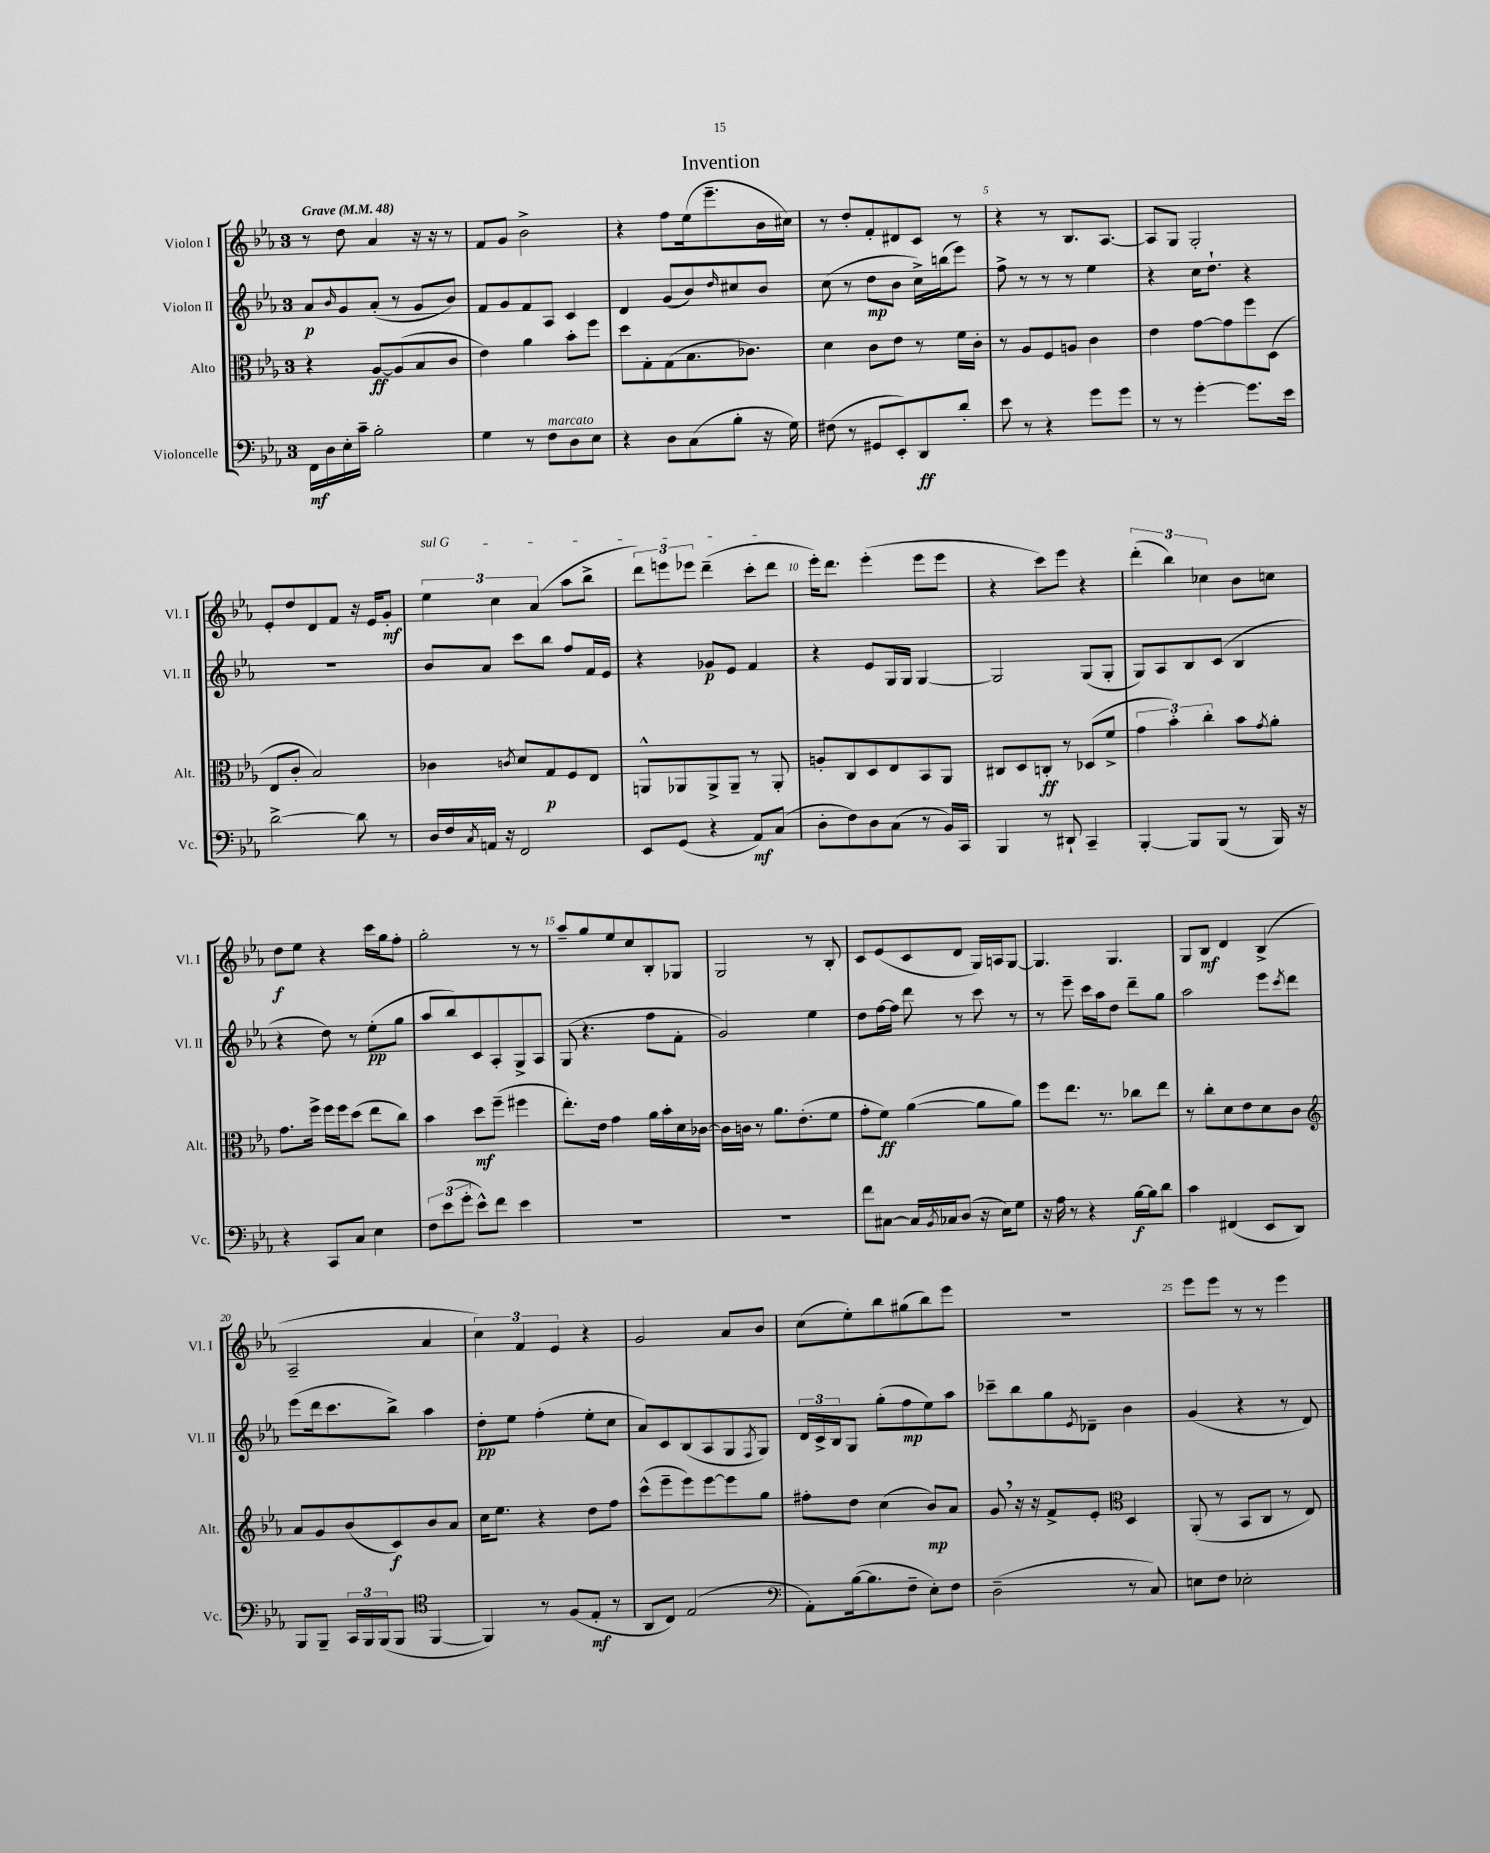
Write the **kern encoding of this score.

**kern	**dynam	**kern	**dynam	**kern	**dynam	**kern	**dynam
*part4	*part4	*part3	*part3	*part2	*part2	*part1	*part1
*staff4	*staff4	*staff3	*staff3	*staff2	*staff2	*staff1	*staff1
*I"Violoncelle	*	*I"Alto	*	*I"Violon II	*	*I"Violon I	*
*I'Vc.	*	*I'Alt.	*	*I'Vl. II	*	*I'Vl. I	*
*clefF4	*	*clefC3	*	*clefG2	*	*clefG2	*
*k[b-e-a-]	*	*k[b-e-a-]	*	*k[b-e-a-]	*	*k[b-e-a-]	*
*M3/4	*	*M3/4	*	*M3/4	*	*M3/4	*
*MM48	*	*MM48	*	*MM48	*	*MM48	*
=1	=1	=1	=1	=1	=1	=1	=1
!	!	!	!	!	!	!LO:TX:a:B:t=Grave	!
16FF\LL	mf	4r	.	8a-/L	p	8r	.
16D\	.	.	.	.	.	.	.
.	.	.	.	16qqb-/	.	.	.
16E-'\	.	.	.	8g/	.	8dd\	.
16c~\JJ	.	.	.	.	.	.	.
2B-'\	.	[8A-/L	ff	(8a-'/J	.	4a-/	.
.	.	(8A-/]	.	8r	.	.	.
.	.	8B-/	.	8g/L	.	16r	.
.	.	.	.	.	.	16r	.
.	.	8c/J	.	8b-/J)	.	8r	.
=2	=2	=2	=2	=2	=2	=2	=2
4G\	.	4e-\)	.	8f/L	.	8f/L	.
.	.	.	.	8g/	.	8g/J	.
8r	.	4a-\	.	8f/	.	2b-^\	.
!LO:TX:a:i:t=marcato	!	!	!	!	!	!	!
8F\L	.	.	.	8A-/J	.	.	.
8D\	.	8b-'\L	.	4c/	.	.	.
8E-\J	.	8ff\J	.	.	.	.	.
=3	=3	=3	=3	=3	=3	=3	=3
4r	.	8dd\L	.	4d/	.	4r	.
.	.	8G'\	.	.	.	.	.
8D\L	.	(8G\	.	(8g/L	.	8ff\L	.
(8C\	.	8.B-\	.	8b-/)	.	(16ee-\k	.
.	.	.	.	.	.	8.eee-~\	.
.	.	.	.	16qqdd/	.	.	.
8B-'\J	.	.	.	8cc#X/	.	.	.
.	.	8.c-X\J)	.	.	.	.	.
16r	.	.	.	8b-/J	.	16b-\L	.
16G\)	.	.	.	.	.	16cc#X\JJ)	.
=4	=4	=4	=4	=4	=4	=4	=4
(8F#X\	.	4d\	.	(8cc\	.	8r	.
8r	.	.	.	8r	.	8dd'/L	.
8GG#X/L	.	8c\L	.	8dd\L	mp	8f'/	.
8EE-'/)	.	8e-\J	.	8b-\J	.	8d#X/	.
8DD/	ff	8r	.	16cc^\LL)	.	8c/J	.
.	.	.	.	(16bbn\J	.	.	.
8d'/J	.	16f\LL	.	8eee-\J)	.	8r	.
.	.	16c'\JJ	.	.	.	.	.
=5	=5	=5	=5	=5	=5	=5	=5
8e-\	.	8r	.	8ff^\	.	4r	.
8r	.	8A-/L	.	8r	.	.	.
4r	.	8F/	.	8r	.	8r	.
.	.	8An/J	.	8r	.	8.B-/L	.
8g\L	.	4c\	.	4ee-\	.	.	.
.	.	.	.	.	.	[8.A-/J	.
8g\J	.	.	.	.	.	.	.
=6	=6	=6	=6	=6	=6	=6	=6
8r	.	4e-\	.	4r	.	8A-/L]	.
8r	.	.	.	.	.	8G/J	.
[4g'\	.	[8g\L	.	16cc\KL	.	2G'/	.
.	.	.	.	8.dd`\J	.	.	.
.	.	8g\]	.	.	.	.	.
8.g\L]	.	8ff\	.	4r	.	.	.
.	.	(8D\J	.	.	.	.	.
16e-\Jk	.	.	.	.	.	.	.
!!LO:LB:g=z
=7	=7	=7	=7	=7	=7	=7	=7
[2d^\	.	8E-/L	.	2.r	.	8e-'/L	.
.	.	8c'/J	.	.	.	8dd/	.
.	.	2B-/)	.	.	.	8d/	.
.	.	.	.	.	.	8f/J	.
8d\]	.	.	.	.	.	16r	.
.	.	.	.	.	.	16e-/KL	.
8r	.	.	.	.	.	8g'/J	mf
=8	=8	=8	=8	=8	=8	=8	=8
!	!	!	!	!	!	!LO:TX:a:i:t=sul G	!
16D/LL	.	4c-X\	.	8b-/L	.	6ee-\	.
16F/	.	.	.	.	.	.	.
8qC/	.	.	.	.	.	.	.
16AAn/JJ	.	.	.	8a-/J	.	.	.
.	.	.	.	.	.	6cc\	.
16r	.	.	.	.	.	.	.
.	.	8qcn/	.	.	.	.	.
2FF/	.	8d/L	.	8ccc\L	.	.	.
.	.	.	.	.	.	(6a-/	.
.	.	8G/	p	8bb-\J	.	.	.
.	.	8F/	.	8ff/L	.	8aa-\L	.
.	.	8E-/J	.	16f/L	.	8bb-^\J	.
.	.	.	.	16e-/JJ	.	.	.
=9	=9	=9	=9	=9	=9	=9	=9
8EE-/L	.	8AAn^^/L	.	4r	.	12ddd\L)	.
.	.	.	.	.	.	12eeen\	.
(8GG/J	.	8AA-X/	.	.	.	.	.
.	.	.	.	.	.	12eee-X\J	.
4r	.	8AA-^/	.	8g-X/L	p	(4ddd~\	.
.	.	8AA-~/J	.	8e-/J	.	.	.
8AA-/L)	mf	8r	.	4f/	.	8ccc'\L	.
(8C/J	.	8AA-'/	.	.	.	8ddd\J	.
=10	=10	=10	=10	=10	=10	=10	=10
8D'\L	.	8An'/L	.	4r	.	16eee-'\KL)	.
.	.	.	.	.	.	8.ddd\J	.
8F\)	.	8C/	.	.	.	.	.
8D\	.	8D/	.	8e-/L	.	(4eee-'\	.
(8C\J	.	8E-/	.	16G/L	.	.	.
.	.	.	.	16G/JJ	.	.	.
8r	.	8BB-/	.	[4G/	.	8eee-\L	.
16BB-/LL)	.	8AA-/J	.	.	.	8eee-\J	.
16CC/JJ	.	.	.	.	.	.	.
=11	=11	=11	=11	=11	=11	=11	=11
4BBB-/	.	8C#X/L	.	2G/]	.	4r	.
.	.	8D/	.	.	.	.	.
8r	.	8Cn'/J	ff	.	.	8ccc\L)	.
8DD#X`/	.	8r	.	.	.	8eee-\J	.
4CC~/	.	(8D-X/L	.	(8G/L	.	4r	.
.	.	8f^/J	.	8G'/J	.	.	.
=12	=12	=12	=12	=12	=12	=12	=12
[4BBB-'/	.	6g\	.	8G/L)	.	(6ddd'\	.
.	.	.	.	8A-/	.	.	.
.	.	6b-'\)	.	.	.	6bb-\)	.
8BBB-/L]	.	.	.	8B-/	.	.	.
.	.	6cc'\	.	.	.	6cc-X\	.
(8BBB-/J	.	.	.	(8c/J	.	.	.
8r	.	8b-\L	.	4B-/	.	8b-\L	.
.	.	8qg/	.	.	.	.	.
16BBB-/)	.	8a-'\J	.	.	.	8ccn\J	.
16r	.	.	.	.	.	.	.
!!LO:LB:g=z
=13	=13	=13	=13	=13	=13	=13	=13
4r	.	8.g\L	.	4r	.	8dd\L	f
.	.	.	.	.	.	8ee-\J	.
.	.	16ff^\Jk	.	.	.	.	.
8CC/L	.	16ff\LL	.	8dd\)	.	4r	.
.	.	16ff\J	.	.	.	.	.
8C/J	.	(8dd\J	.	8r	.	.	.
4E-\	.	8ee-\L	.	(8ee-'\L	pp	16ccc\LL	.
.	.	.	.	.	.	16gg\J	.
.	.	8cc\J)	.	8gg\J	.	8ff'\J	.
=14	=14	=14	=14	=14	=14	=14	=14
12F\L	.	4b-\	.	8aa-/L	.	2gg'\	.
(12e-\	.	.	.	.	.	.	.
.	.	.	.	8bb-/)	.	.	.
12g'\J	.	.	.	.	.	.	.
8e-^^\L)	.	8dd\L	mf	8c/	.	.	.
8f\J	.	(8ff~\J	.	8A-'/	.	.	.
4e-\	.	4ff#X\	.	8G^/	.	8r	.
.	.	.	.	8A-/J	.	8r	.
=15	=15	=15	=15	=15	=15	=15	=15
2.r	.	8.ee-'\L)	.	(8G/	.	8aa-~/L	.
.	.	.	.	4.r	.	8gg/	.
.	.	16e-\Jk	.	.	.	.	.
.	.	4g\	.	.	.	8ee-/	.
.	.	.	.	.	.	8cc/	.
.	.	16a-\LL	.	8ff\L	.	8B-'/	.
.	.	16b-'\	.	.	.	.	.
.	.	16d\	.	8f'\J	.	8G-X/J	.
.	.	[16c-X\JJ	.	.	.	.	.
=16	=16	=16	=16	=16	=16	=16	=16
2.r	.	16c-\LL]	.	2g/)	.	2G/	.
.	.	16cn\JJ	.	.	.	.	.
.	.	8r	.	.	.	.	.
.	.	8.a-\L	.	.	.	.	.
.	.	(8.e-'\	.	.	.	.	.
.	.	.	.	4ee-\	.	8r	.
.	.	8f\J	.	.	.	8B-'/	.
=17	=17	=17	=17	=17	=17	=17	=17
8f\L	.	8g'\L	.	8dd\L	.	8c/L	.
[8C#X\J	.	8f\J)	ff	[16ff\L	.	(8e-/	.
.	.	.	.	16ff\JJ]	.	.	.
16C#/LL]	.	([4a-\	.	8ddd\	.	8c/	.
8qBB-/	.	.	.	.	.	.	.
16C-X/J	.	.	.	.	.	.	.
(8D/J	.	.	.	8r	.	8d/J	.
16r	.	8a-\L]	.	8ccc\	.	16G/LL)	.
16E-\KL)	.	.	.	.	.	16An/J	.
8G\J	.	8a-\J)	.	8r	.	[8G/J	.
=18	=18	=18	=18	=18	=18	=18	=18
16r	.	8ff\L	.	8r	.	4.G/]	.
16A-\	.	.	.	.	.	.	.
8r	.	8.ee-\J	.	8eee-~\	.	.	.
4r	.	.	.	16ccc\LL	.	.	.
.	.	8.r	.	16aa-\J	.	.	.
.	.	.	.	8dd\J	.	4.G/	.
[16B-\LL	f	8cc-X\L	.	8ddd~\L	.	.	.
16B-\J]	.	.	.	.	.	.	.
8d\J	.	8ee-\J	.	8gg\J	.	.	.
=19	=19	=19	=19	=19	=19	=19	=19
4c\	.	8r	.	2aa-\	.	8G/L	.
.	.	8cc'\L	.	.	.	8B-/J	mf
(4FF#X/	.	8d\	.	.	.	4d/	.
.	.	8e-\	.	.	.	.	.
8EE-/L	.	8d\	.	8eee-\L	.	(4B-^/	.
.	.	.	.	8qccc/	.	.	.
8DD/J)	.	8c\J	.	8ddd\J	.	.	.
!!LO:LB:g=z
=20	=20	=20	=20	=20	=20	=20	=20
*	*	*clefG2	*	*	*	*	*
8BBB-/L	.	8a-/L	.	(8eee-\L	.	2A-~/	.
8BBB-~/J	.	8g/	.	16ddd\k	.	.	.
.	.	.	.	8.ccc\	.	.	.
24CC/LL	.	(8b-/	.	.	.	.	.
24BBB-/	.	.	.	.	.	.	.
(24BBB-/J	.	.	.	.	.	.	.
8BBB-/J	.	8c/)	f	8bb-^\J)	.	.	.
*clefC4	*	*	*	*	*	*	*
[4FF/	.	8b-/	.	4aa-\	.	4a-/	.
.	.	8a-/J	.	.	.	.	.
=21	=21	=21	=21	=21	=21	=21	=21
4FF/])	.	16cc\KL	.	8dd'\L	pp	6cc\)	.
.	.	8.ee-\J	.	.	.	.	.
.	.	.	.	8ee-\J	.	.	.
.	.	.	.	.	.	6f/	.
8r	.	4r	.	(4ff'\	.	.	.
.	.	.	.	.	.	6e-/	.
(8F/L	.	.	.	.	.	.	.
8E-'/J	mf	8dd\L	.	8ee-'\L	.	4r	.
8r	.	8ff\J	.	8cc\J	.	.	.
=22	=22	=22	=22	=22	=22	=22	=22
8AA-/L	.	(8ccc^^\L	.	8a-/L)	.	2g/	.
8C/J)	.	8eee-~\	.	8c/	.	.	.
(2E-/	.	8eee-\)	.	(8B-/	.	.	.
.	.	[8eee-\	.	8A-/	.	.	.
.	.	8eee-\]	.	8G/	.	8a-/L	.
.	.	.	.	8qF/	.	.	.
.	.	8gg\J	.	8G/J)	.	8b-/J	.
=23	=23	=23	=23	=23	=23	=23	=23
*clefF4	*	*	*	*	*	*	*
8AA-'\L)	.	8ff#X'\L	.	24d/LL	.	(8cc\L	.
.	.	.	.	24c^/	.	.	.
.	.	.	.	24B-/J	.	.	.
([16B-\k	.	8dd\J	.	8G/J	.	8ee-'\)	.
8.B-\]	.	.	.	.	.	.	.
.	.	(4cc\	.	(8gg'\L	.	8bb-\	.
8F~\J	.	.	.	8ff\	mp	(8gg#X\	.
8E-'\L)	.	8b-/L)	mp	8ee-\)	.	8bb-\)	.
8F\J	.	8a-/J	.	8aa-\J	.	8eee-\J	.
=24	=24	=24	=24	=24	=24	=24	=24
(2D~\	.	8g,/	.	8ccc-X~\L	.	2.r	.
.	.	16r	.	8bb-\	.	.	.
.	.	16r	.	.	.	.	.
.	.	8f^/L	.	8gg\	.	.	.
.	.	.	.	8qe-/	.	.	.
.	.	8e-'/J	.	8d-X~\J	.	.	.
*	*	*clefC3	*	*	*	*	*
8r	.	4D/	.	4b-\	.	.	.
8C/)	.	.	.	.	.	.	.
=25	=25	=25	=25	=25	=25	=25	=25
8En\L	.	(8AA-'/	.	(4g/	.	8eee-\L	.
8F\J	.	8r	.	.	.	8eee-\J	.
2E-X'\	.	8BB-/L	.	4r	.	8r	.
.	.	8C/J	.	.	.	8r	.
.	.	8r	.	8r	.	4eee-\	.
.	.	8E-/)	.	8d/)	.	.	.
==	==	==	==	==	==	==	==
*-	*-	*-	*-	*-	*-	*-	*-
